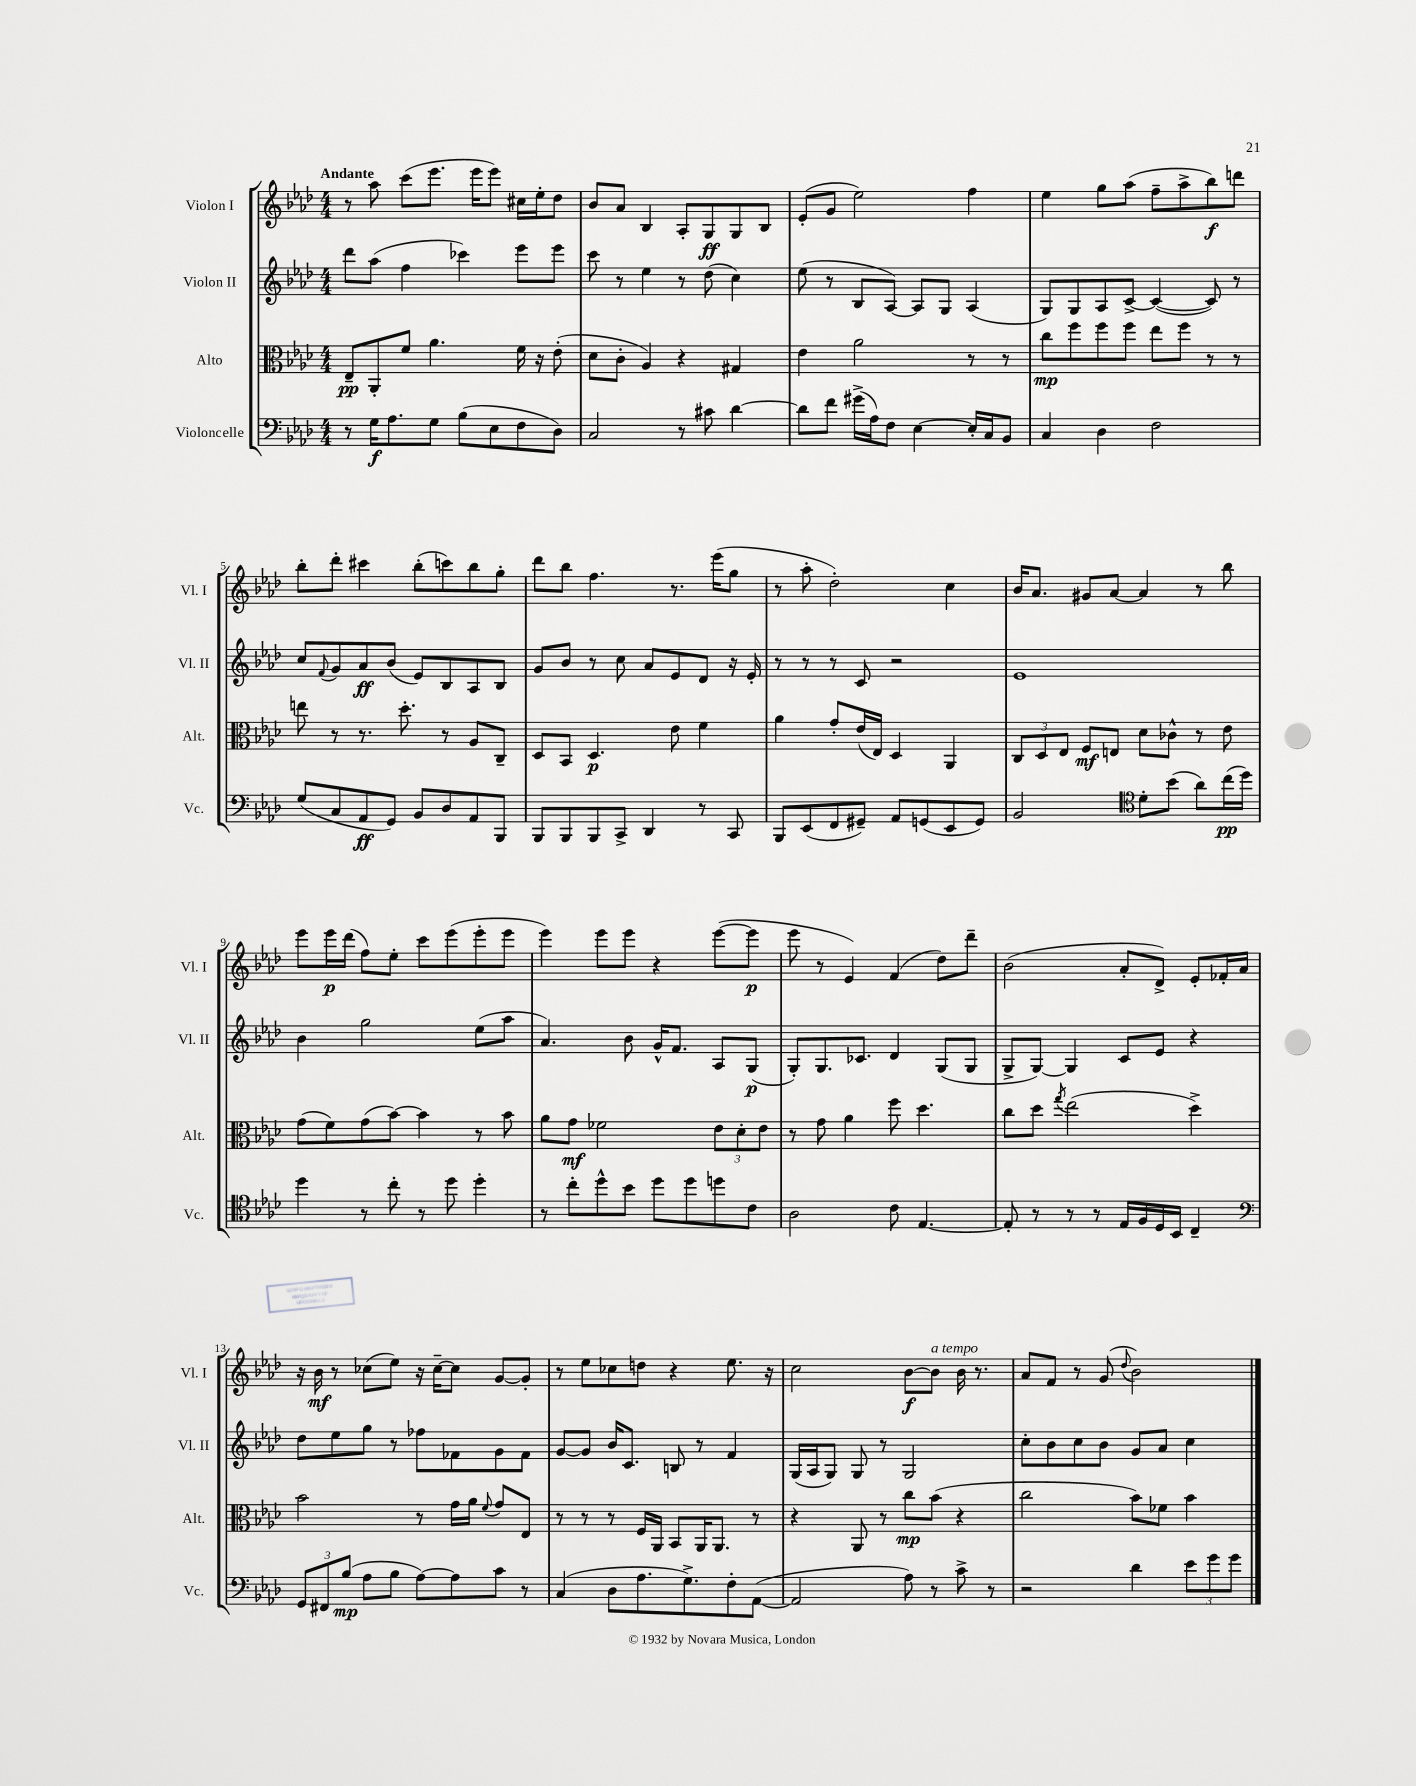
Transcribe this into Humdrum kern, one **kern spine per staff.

**kern	**kern	**kern	**kern
*staff4	*staff3	*staff2	*staff1
*clefF4	*clefC3	*clefG2	*clefG2
*k[b-e-a-d-]	*k[b-e-a-d-]	*k[b-e-a-d-]	*k[b-e-a-d-]
*M4/4	*M4/4	*M4/4	*M4/4
8r	8E-~	8ddd-	8r
16G	8AA-'	(8aa-	8aa-
8.A-	.	.	.
.	8f	4ff	(8ccc
8G	4.a-	.	8.eee-
(8B-	.	4ccc-)	.
.	.	.	16eee-
8E-	.	.	8eee-)
8F	16f	8eee-	16cc#
.	16r	.	16ee-'
8D-)	(8e-'	8eee-	8dd-
=	=	=	=
2C	8d-	8ccc	8b-
.	8c'	8r	8a-
.	4A-)	4ee-	4B-
8r	4r	8r	8A-'
8c#	.	(8dd-	8G
[4d-	4G#	4cc)	8G
.	.	.	8B-
=	=	=	=
8d-]	4e-	(8ee-	(8e-'
8f	.	8r	8g
(16g#^	2a-	8B-	2ee-)
16A-)	.	.	.
8F	.	[8A-)	.
[4E-	.	8A-]	.
.	.	8G	.
16E-']	8r	(4A-	4ff
16C	.	.	.
8BB-	8r	.	.
=	=	=	=
4C	8cc	8G)	4ee-
.	8ff	8G	.
4D-	8ff	8A-	8gg
.	8ff	[8c^	(8aa-
2F	8ee-	(4c_	8ff~
.	8ff	.	8aa-^
.	8r	8c])	8bb-)
.	8r	8r	8ddd
=	=	=	=
(8G	8ee	8cc	8bb-'
.	.	8qqf	.
8C	8r	8g	8ddd-'
8AA-	8.r	8a-	4ccc#
8GG)	.	(8b-	.
.	8.dd-'	.	.
8BB-	.	8e-)	(8bb-'
8D-	8r	8B-	8ccc)
8AA-	8A-	8A-	8bb-
8BBB-	8C~	8B-	8gg'
=	=	=	=
8BBB-	8D-	8g	8ddd-
8BBB-	8BB-	8b-	8bb-
8BBB-	4.D-	8r	4.ff
8CC^	.	8cc	.
4DD-	.	8a-	.
.	8e-	8e-	8.r
8r	4f	8d-	.
.	.	.	(16eee-
8CC	.	16r	8gg
.	.	16e-'	.
=	=	=	=
8BBB-	4a-	8r	8r
(8EE-	.	8r	8aa-'
8FF	8g'	8r	2dd-')
8GG#~)	(16e-	8c	.
.	16E-)	.	.
8AA-	4D-	2r	.
(8GG	.	.	.
8EE-	4AA-	.	4cc
8GG)	.	.	.
=	=	=	=
2BB-	12C	1e-	16b-
.	.	.	8.a-
.	12D-	.	.
.	12E-	.	.
.	8F	.	8g#
.	8E	.	[8a-
*clefC4	*	*	*
8d-'	8d-	.	4a-]
(8b-	8c-^^	.	.
8a-)	8r	.	8r
(16cc	8e-	.	8bb-
16dd-)	.	.	.
=	=	=	=
4dd-	(8g	4b-	8eee-
.	8f)	.	16eee-
.	.	.	(16ddd-
8r	(8g	2gg	8ff)
8cc'	[8b-)	.	8ee-'
8r	4b-]	.	8ccc
8dd-	.	.	(8eee-
4dd-'	8r	(8ee-	8eee-'
.	8b-	8aa-	8eee-
=	=	=	=
8r	8a-	4.a-)	4eee-)
8cc'	8g	.	.
8dd-^^	2f-	.	8eee-
8b-	.	8b-	8eee-
8dd-	.	16g^^	4r
.	.	8.f	.
8dd-	.	.	.
8dd	12e-	8A-	([8eee-
.	12d-'	.	.
8c	.	(8G	8eee-]
.	12e-	.	.
=	=	=	=
2A-	8r	8G')	8eee-
.	8g	8.G	8r
.	4a-	.	4e-)
.	.	8.c-	.
8c	8ff	4d-	(4f
[4.E-	4.dd-	.	.
.	.	(8G	8dd-)
.	.	8G	8ddd-~
=	=	=	=
8E-']	8cc	8G^	(2b-
8r	8dd-	[8G)	.
.	8qgg	.	.
8r	(2ee-	4G]	.
8r	.	.	.
16E-	.	8c	8a-'
16F	.	.	.
16D-	.	8e-	8d-^)
16BB-	.	.	.
4C~	4dd-^)	4r	8e-'
.	.	.	16f-'
.	.	.	16a-
=	=	=	=
*clefF4	*	*	*
12GG	2b-	8dd-	16r
.	.	.	16b-
12FF#	.	.	.
.	.	8ee-	8r
(12B-	.	.	.
8A-	.	8gg	(8cc-
8B-	.	8r	8ee-)
[8A-)	8r	8ff-	16r
.	.	.	[16cc-~
8A-]	16g	8f-	8cc-]
.	16a-	.	.
.	8qqf	.	.
8c	8g	8g	[8g
8r	8E-	8f-	8g']
=	=	=	=
(4C	8r	[8g	8r
.	8r	8g]	8ee-
8D-	8r	16b-	8cc-
.	.	8.c	.
8.A-	16F	.	8dd
.	16AA-	.	.
.	8BB-	8B	4r
8.G^)	.	.	.
.	16AA-	8r	.
.	8.AA-	.	.
8F'	.	4f	8.ee-
([8AA-	8r	.	.
.	.	.	16r
=	=	=	=
2AA-]	4r	(16G	2cc
.	.	16A-	.
.	.	8G)	.
.	8AA-	8G	.
.	8r	8r	.
8A-)	8cc	2G	[8b-
8r	(8b-	.	8b-]
8c^	4r	.	16b-
.	.	.	8.r
8r	.	.	.
=	=	=	=
2r	2cc	8cc'	8a-
.	.	8b-	8f
.	.	8cc	8r
.	.	8b-	(8g
.	.	.	8qqdd-
4d-	8b-)	8g	2b-)
.	8f-	8a-	.
12e-	4b-	4cc	.
12g	.	.	.
12g	.	.	.
==	==	==	==
*-	*-	*-	*-
